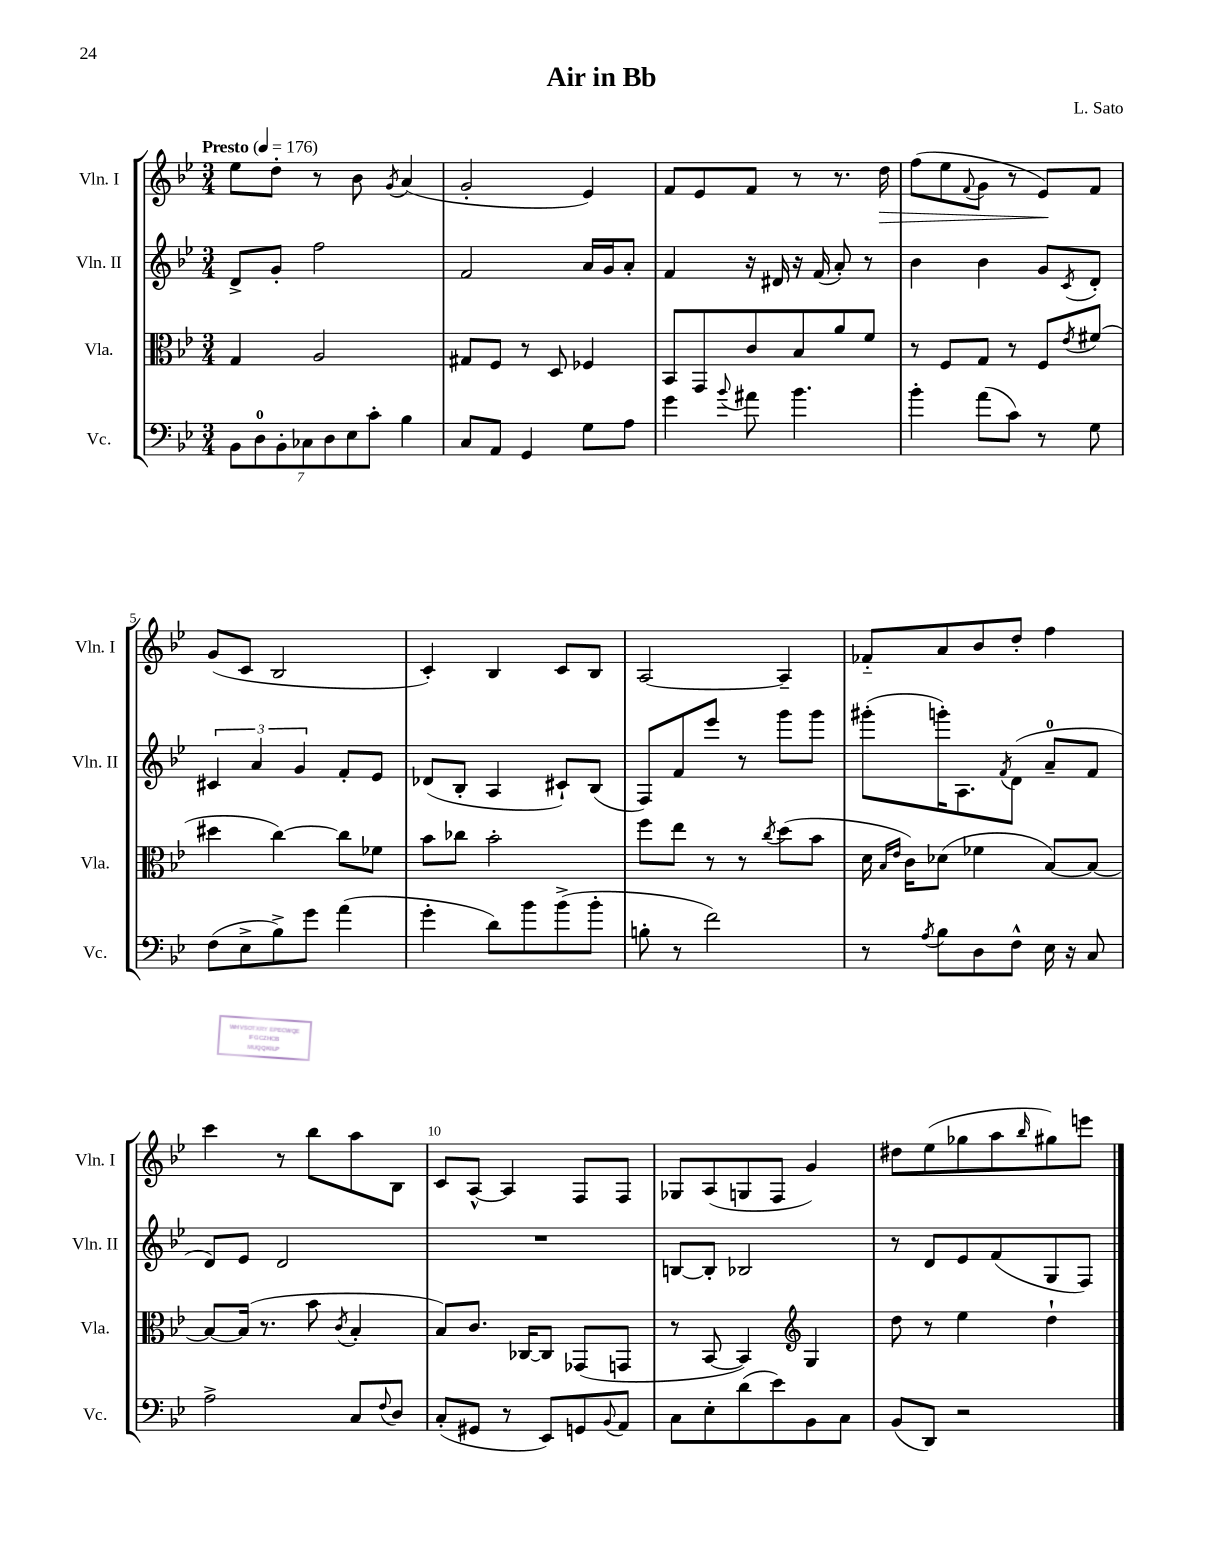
\header { title = "Air in Bb" composer = "L. Sato" }
<<
\new StaffGroup <<
\new Staff = "s0" \with { instrumentName = "Vln. I" shortInstrumentName = "Vln. I" } {
    \clef treble \key bes \major \numericTimeSignature \time 3/4 \tempo "Presto" 4 = 176
    ees''8 d''8-. r8 bes'8 \acciaccatura { g'8 } a'4( |
    g'2-. ees'4) |
    f'8 ees'8 f'8 r8 r8. d''16\> |
    f''8( ees''8 \appoggiatura { f'8 } g'8 r8 ees'8\!) f'8 |
    g'8( c'8 bes2 |
    c'4-.) bes4 c'8 bes8 |
    a2~ a4-- |
    fes'8-_ a'8 bes'8 d''8-. f''4 |
    c'''4 r8 bes''8 a''8 bes8 |
    c'8 a8~-^ a4 f8 f8 |
    ges8 a8( g8 f8 g'4) |
    dis''8 ees''8( ges''8 a''8 \grace { bes''16 } gis''8) e'''8 \bar "|." |
}
\new Staff = "s1" \with { instrumentName = "Vln. II" shortInstrumentName = "Vln. II" } {
    \clef treble \key bes \major \numericTimeSignature \time 3/4
    d'8-> g'8-. f''2 |
    f'2 a'16 g'16 a'8-. |
    f'4 r16 dis'16 r16 f'16( a'8-.) r8 |
    bes'4 bes'4 g'8 \acciaccatura { c'8 } d'8-. |
    \tuplet 3/2 { cis'4 a'4 g'4 } f'8-. ees'8 |
    des'8( bes8-. a4 cis'8-!) bes8( |
    f8) f'8 ees'''8 r8 g'''8 g'''8 |
    gis'''8-.( g'''16-.) a8. \acciaccatura { f'8 } d'8( a'8-0-- f'8 |
    d'8) ees'8 d'2 |
    R2. |
    b8~ b8-. bes2 |
    r8 d'8 ees'8 f'8( g8 f8) \bar "|." |
}
\new Staff = "s2" \with { instrumentName = "Vla." shortInstrumentName = "Vla." } {
    \clef alto \key bes \major \numericTimeSignature \time 3/4
    g4 a2 |
    gis8 f8 r8 d8 fes4 |
    bes,8 g,8 c'8 bes8 a'8 f'8 |
    r8 f8 g8 r8 f8 \acciaccatura { ees'8 } fis'8( |
    dis''4 c''4~) c''8 fes'8 |
    bes'8 ces''8 bes'2-. |
    f''8 ees''8 r8 r8 \acciaccatura { c''8 } d''8( bes'8 |
    d'16 \grace { bes16 ees'16 } c'16) des'8( fes'4 bes8~) bes8~ |
    bes8~ bes16( r8. bes'8 \acciaccatura { c'8 } bes4-. |
    bes8) c'8. ces16~ ces8 ges,8( g,8 |
    r8 bes,8~ bes,4) \clef treble g4 |
    d''8 r8 ees''4 d''4-! \bar "|." |
}
\new Staff = "s3" \with { instrumentName = "Vc." shortInstrumentName = "Vc." } {
    \clef bass \key bes \major \numericTimeSignature \time 3/4
    \tuplet 7/4 { bes,8 d8-0 bes,8-. ces8 d8 ees8 c'8-. } bes4 |
    c8 a,8 g,4 g8 a8 |
    g'4 \appoggiatura { bes'8 } ais'8 bes'4. |
    bes'4-. a'8( c'8) r8 g8 |
    f8( ees8-> bes8->) g'8 a'4( |
    g'4-. d'8) bes'8 bes'8->( bes'8-. |
    b8-. r8 f'2) |
    r8 \acciaccatura { a8 } bes8 d8 f8-^ ees16 r16 c8 |
    a2-> c8 \appoggiatura { f8 } d8 |
    c8-.( gis,8 r8 ees,8) g,8 \appoggiatura { bes,8 } a,8 |
    c8 ees8-. d'8( ees'8) bes,8 c8 |
    bes,8( d,8) r2 \bar "|." |
}
>>
>>
\layout { \context { \Score \override BarNumber.break-visibility = ##(#f #t #t) barNumberVisibility = #(every-nth-bar-number-visible 5) } }
